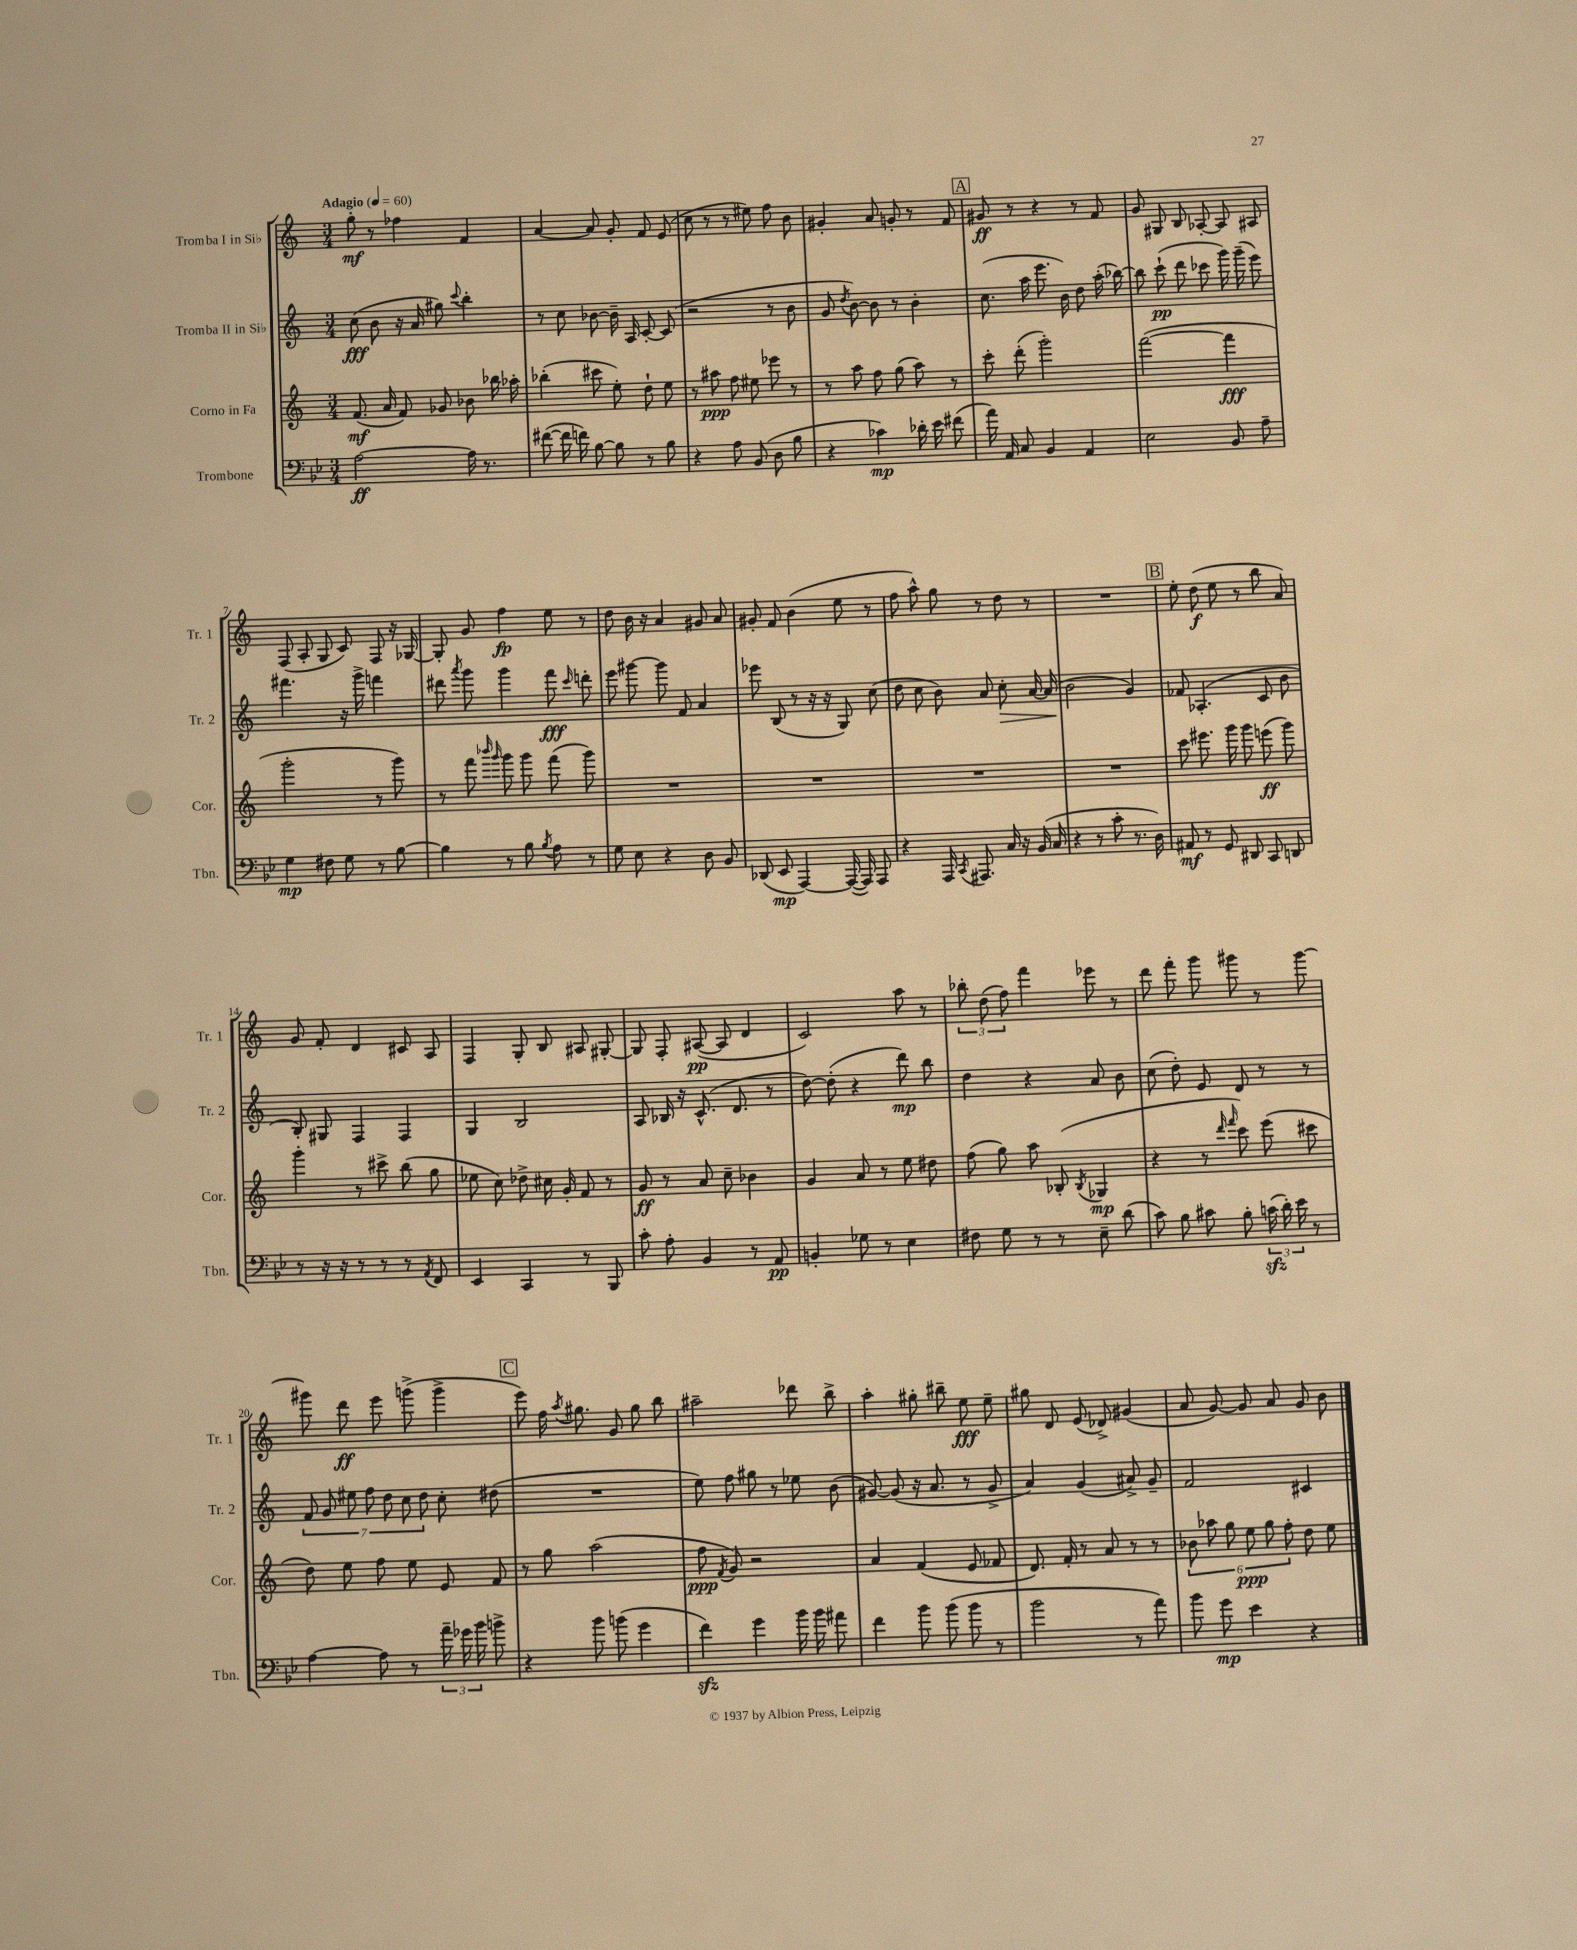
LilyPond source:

<<
\new StaffGroup <<
\new Staff = "s0" \with { instrumentName = "Tromba I in Sib" shortInstrumentName = "Tr. 1" } {
    \clef treble \key c \major \numericTimeSignature \time 3/4 \tempo "Adagio" 4 = 60
    \autoBeamOff g''8-.\mf r8 fes''4 f'4 |
    a'4~ a'8 g'8-. f'8 e'8( |
    c''8 r8 r8 eis''8) f''8 b'8 |
    gis'4-. a'8 g'8-. r8 f'8 |
    \mark \markup { \box "A" } gis'8\ff r8 r4 r8 f'8 |
    g'8 gis8 b8 aes8~-. aes8 ais8 |
    f8( a8-. g8 c'8) f8 r16 ges16~ |
    ges8-. g'8 f''4\fp e''8 r8 |
    d''8 b'16 r16 a'4 gis'8 a'8 |
    gis'8-. f'8 b'4( e''8 r8 |
    f''8 a''8-^) g''8 r8 d''8 r8 |
    R2. |
    \mark \markup { \box "B" } e''8-. d''8\f( e''8 r8 b''8 a'8) |
    g'8 f'8-. d'4 cis'8 a8 |
    f4 g8-. b8 ais8 gis8~-. |
    gis8 f8-. ais8~\pp( ais8 d'4 |
    c'2) a''8 r8 |
    \tuplet 3/2 { bes''8-. d''8( f''8) } f'''4 ees'''8 r8 |
    d'''8 f'''8-. g'''8 gis'''8 r8 gis'''8~ |
    gis'''8 d'''8\ff e'''8 g'''8->( g'''4-> |
    \mark \markup { \box "C" } e'''8) f''16 \acciaccatura { a''8 } gis''8. g'8 gis''8 b''8 |
    ais''2-- des'''8 b''8-> |
    a''4-. gis''8-. bis''8-- e''8\fff e''8-- |
    gis''8 d'8 e'8( des'8->) gis'4( |
    a'8 g'8~) g'8 a'8 g'8 b'8 \bar "|." |
}
\new Staff = "s1" \with { instrumentName = "Tromba II in Sib" shortInstrumentName = "Tr. 2" } {
    \clef treble \key c \major \numericTimeSignature \time 3/4
    \autoBeamOff c''8\fff( b'8 r16 a'16 gis''8) \appoggiatura { c'''8 } b''4-. |
    r8 c''8 bes'8~ bes'16-- a16 c'8~-. c'8( |
    r2 r8 b'8 |
    g'8 \acciaccatura { d''8 } b'8~) b'8 r8 b'4-. |
    \mark \markup { \box "A" } c''8.( a''16 e'''8. b'16) d''8 a''16-.( bes''16~) |
    bes''8 c'''8-!\pp( d'''8 ces'''8 g'''16) g'''16--( e'''8) |
    fis'''4. r16 g'''16-> f'''4 |
    dis'''8 \acciaccatura { a'''8 } g'''8 g'''4 f'''8\fff \grace { c'''16 } d'''8-. |
    e'''8 gis'''8~ gis'''8 f'8 a'4 |
    ees'''8 b8( r8 r16 r16 g8) c''8( |
    d''8 c''8 b'8) a'8 c''8-.\> a'16~ a'16( |
    b'2\! g'4) |
    \mark \markup { \box "B" } fes'8 aes4.-.( c'8 b'8 |
    b8-.) gis8 f4 f4 |
    g4 b2 |
    a8 bes16 r16 c'8.-^( d'8. r8 |
    d''8~) d''8-.( r4 d'''8\mp) b''8 |
    d''4 r4 a'8 b'8 |
    c''8( d''8-.) e'8 d'8 r8 r8 |
    \tuplet 7/4 { f'8 g'8 eis''8 f''8 d''8 c''8 d''8 } c''8-. dis''8( |
    \mark \markup { \box "C" } R2. |
    e''8) f''8 gis''8 r8 ees''8 b'8( |
    gis'8~) gis'8( r16 a'8. r8 gis'8-> |
    a'4) g'4( ais'8->) g'8-- |
    f'2 cis'4 \bar "|." |
}
\new Staff = "s2" \with { instrumentName = "Corno in Fa" shortInstrumentName = "Cor." } {
    \clef treble \key c \major \numericTimeSignature \time 3/4
    \autoBeamOff f'8.\mf( a'16 f'8) ges'8 bes'8 bes''16 aes''16-. |
    bes''4-.( cis'''8 e''8-.) d''8-! e''8 |
    r8 ais''8\ppp f''8 eis''8 ees'''8 r8 |
    r8 a''8 f''8 g''8( a''8) r8 |
    \mark \markup { \box "A" } c'''8-. d'''8-.( g'''2-.) |
    f'''2~( f'''4\fff |
    g'''2-. r8 g'''8) |
    r8 f'''8 \grace { bes'''16 g'''16 } g'''8 g'''8 f'''8( g'''8) |
    R2. |
    R2. |
    R2. |
    R2. |
    \mark \markup { \box "B" } c'''8 eis'''8. g'''16 g'''8 e'''8\ff( g'''8) |
    g'''4-. r8 cis'''8-> b''8( g''8 |
    ees''8 c''8) des''8-> cis''16 g'16-. f'8 r8 |
    g'8\ff r8 a'8 c''8-- bes'4 |
    g'4 a'8 r8 e''8 dis''8 |
    f''8( g''8) a''8 bes8-.( \acciaccatura { bes8 } ges4\mp |
    r4 r8 \grace { d'''16 f'''16 } c'''8) e'''8( cis'''8 |
    d''8) e''8 f''8 e''8 e'8 f'8 |
    \mark \markup { \box "C" } r8 g''8 a''2( |
    f''8\ppp \acciaccatura { f'8 } g'8) r2 |
    a'4 f'4( e'8 fes'8 |
    d'8.) f'16-. r8 a'8 r8 r8 |
    \tuplet 6/4 { bes'8 aes''8 g''8 e''8\ppp g''8 f''8-. } d''8 e''8 \bar "|." |
}
\new Staff = "s3" \with { instrumentName = "Trombone" shortInstrumentName = "Tbn." } {
    \clef bass \key bes \major \numericTimeSignature \time 3/4
    \autoBeamOff a2~\ff a16 r8. |
    fis'8~( fis'16 f'16) bes8~ bes8 r8 bes8 |
    r4 a8 bes,8( d8 bes8 |
    r4 ces'4\mp) des'16-. ees'16 fis'8( |
    \mark \markup { \box "A" } a'16) a,16 c8 bes,4 a,4 |
    ees2 bes,8 a8-- |
    g4\mp fis8 g8 r8 bes8~ |
    bes4 r8 bes8 \acciaccatura { bes8 } a8 r8 |
    g8 ees8 r4 d8 bes,8 |
    des,8( ees,8\mp a,,4~) a,,16~( a,,16) a,,8 |
    r4 a,,16 \acciaccatura { c,8 } ais,,8. c16 r16 bes,16( c16 |
    r4 r8 c'8-. r8. d16) |
    \mark \markup { \box "B" } ais,8\mf r8 g,8 dis,8 c,8 d,8 |
    r8 r16 r16 r8 r8 r8 \acciaccatura { a,8 } f,8 |
    ees,4 c,4 r8 bes,,8 |
    c'8-. a8-. bes,4 r8 a,8\pp |
    b,4-. ges8 r8 ees4 |
    fis8 g8 r8 r8 ees8-- d'8( |
    c'8) bes8 cis'8 bes8-. \tuplet 3/2 { c'16\sfz( d'16-.) ees'16 } r8 |
    a4~ a8 r8 \tuplet 3/2 { a'16-- ges'16 bes'16 } b'8-> |
    \mark \markup { \box "C" } r4 bes'8 b'8( g'4 |
    f'4\sfz) g'4 bes'16 bes'16 ais'8 |
    f'4 bes'8 bes'8( bes'8 r8 |
    bes'2 r8 a'8) |
    bes'8 g'8\mp ees'4 r4 \bar "|." |
}
>>
>>
